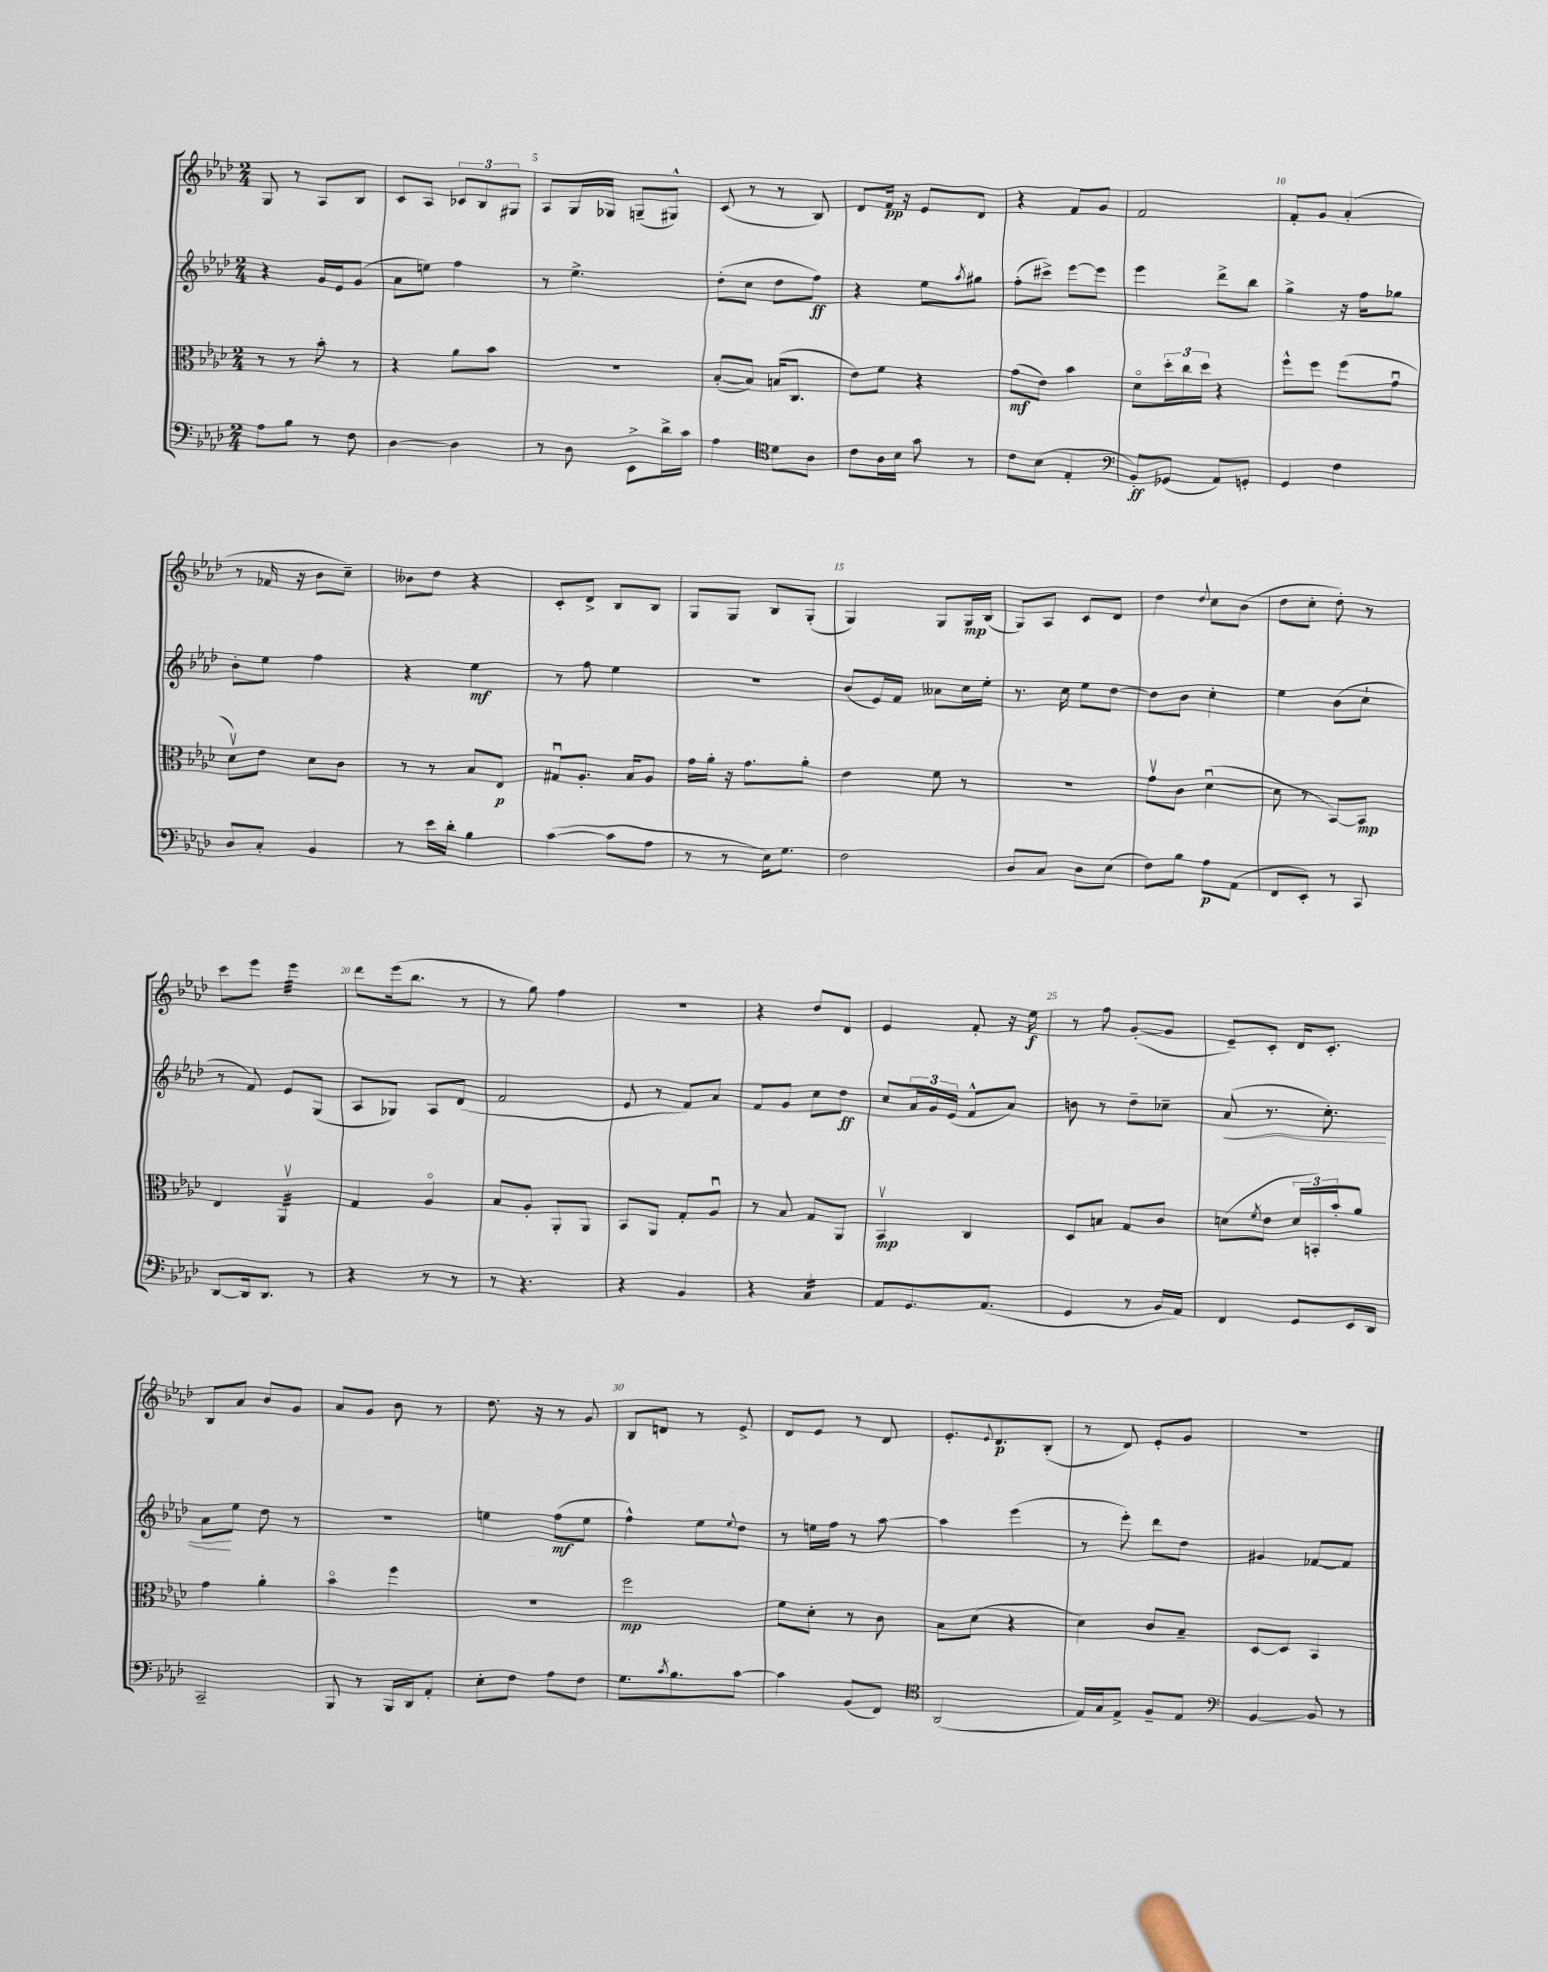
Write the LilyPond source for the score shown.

<<
\new StaffGroup <<
\new Staff = "s0" {
    \clef treble \key aes \major \numericTimeSignature \time 2/4
    g8 r8 aes8 bes8 |
    c'8 aes8 \tuplet 3/2 { ces'8 bes8 gis8 } |
    aes8 g16 ges16 g8--( gis8-^) |
    c'8( r8 r8 bes8) |
    des'8 f'16\pp r16 ees'8 des'8 |
    r4 f'8 g'8 |
    f'2 |
    f'8-. g'8 aes'4-.( |
    r8 fes'16 r16 bes'8 c''8--) |
    beses'8 des''8 r4 |
    c'8-. des'8-> bes8 bes8 |
    g8 g8 bes8 g8-.( |
    g4) g8 g16\mp bes16( |
    g8) aes8 c'8 des'8 |
    des''4 \appoggiatura { des''8 } c''8 bes'8( |
    des''8 c''8-. des''8-.) r8 |
    c'''8 ees'''8 ees'''4:32 |
    des'''8 ees'''16( bes''8. r8 |
    r8 g''8) f''4 |
    r2 |
    r4 des''8 des'8 |
    ees'4 f'8-. r16 ees''16\f |
    r8 f''8 g'8~-.( g'8 |
    ees'8--) c'8-. des'16 c'8.-. |
    bes8 aes'8 bes'8 g'8 |
    aes'8 g'8 bes'8 r8 |
    des''8. r16 r8 g'8 |
    bes8 d'8 r8 ees'8-> |
    des'8 ees'8 r8 des'8 |
    ees'8.-. \appoggiatura { ees'8 } des'8.\p bes8-.( |
    r8 des'8) ees'8-. g'8 |
    R2 \bar "|." |
}
\new Staff = "s1" {
    \clef treble \key aes \major \numericTimeSignature \time 2/4
    r4 g'16 ees'16 g'8( |
    aes'8 e''8) f''4 |
    r8 ees''4.-> |
    des''8-.( c''8 des''8 f''8\ff) |
    r4 ees''8 \acciaccatura { aes''8 } gis''8 |
    f''8-.( cis'''8->) ees'''8~ ees'''8 |
    ees'''4 des'''8-> bes''8 |
    g''4-> r16 f''16 ges''8 |
    bes'8-. ees''8 f''4 |
    r4 ees''4\mf |
    r8 f''8 ees''4 |
    r2 |
    bes'8( ees'16) f'16 aeses'8 c''16 ees''16-. |
    r8. c''16 ees''8 des''8~ |
    des''8 bes'8 c''4-. |
    ees''4 bes'8( c''8-! |
    r8 f'8) ees'8 g8( |
    aes8 ges8) aes8 des'8( |
    f'2 |
    ees'8 r8 f'8) aes'8 |
    f'8 g'8 c''8 des''8\ff |
    c''8 \tuplet 3/2 { aes'16 g'16 ees'16( } f'8-^ aes'8) |
    b'8 r8 des''8-- ces''8-- |
    aes'8\<( r8. c''8.-.) |
    aes'8\! ees''8 des''8 r8 |
    R2 |
    e''4 f''8\mf( e''8 |
    f''4-^) ees''8 \appoggiatura { ees''8 } des''8 |
    r8 e''16 f''16 r8 aes''8~ |
    aes''4 ees'''4( |
    r8 ees'''8-.) des'''8 des''8 |
    gis'4 fes'8~ fes'8 \bar "|." |
}
\new Staff = "s2" {
    \clef alto \key aes \major \numericTimeSignature \time 2/4
    r8 r8 bes'8-. r8 |
    r4 aes'8 bes'8 |
    r2 |
    bes8~-.( bes8) b16( c8. |
    ees'8) f'8 r4 |
    g'8\mf( ees'8) bes'4 |
    des'8\flageolet \tuplet 3/2 { des''16-. c''16 des''16 } r4 |
    f''8-^ f''8 f''8( g'8\downbow |
    des'8\upbow) ees'8 des'8 c'8 |
    r8 r8 bes8 ees8\p |
    gis8\downbow aes8.-. bes16 aes8 |
    g'16 aes'16-. r16 g'8. aes'8-. |
    ees'4 f'8 r8 |
    r2 |
    g'8\upbow c'8 des'4~\downbow( |
    des'8 r8 bes,8~) bes,8\mp |
    ees4 aes,4:32\upbow |
    g4 aes4\flageolet |
    bes8 aes8-. aes,8-. aes,8 |
    bes,8 aes,8 g8-. aes8\downbow |
    r8 bes8 g8 aes,8 |
    bes,4\upbow\mp c4 |
    des8 b8 g8 c'8 |
    d'8( \acciaccatura { f'8 } ees'8 \tuplet 3/2 { d'16 b,16-.) bes'16-. } aes'8 |
    g'4 aes'4-. |
    bes'4\flageolet f''4 |
    r2 |
    f''2\mp |
    f'8 des'8-. r8 c'8 |
    bes8 des'8( r4 |
    des'4) c'8 bes8-- |
    des8~ des8 bes,4 \bar "|." |
}
\new Staff = "s3" {
    \clef bass \key aes \major \numericTimeSignature \time 2/4
    aes8 bes8 r8 f8 |
    des4~ des4 |
    r8 des8 ees,8-> des'16-> c'16 |
    aes4 \clef tenor des'8 aes8 |
    c'8 aes16 bes16 g'8 r8 |
    c'8 bes8( ees4-. |
    \clef bass bes,8-.\ff) ges,8( aes,8) g,8-. |
    g,4 f4 |
    des8 c8-. bes,4 |
    r8 ees'16 des'16-. bes4 |
    c'4~( c'8 aes8 |
    r8 r8 ees16) g8. |
    f2 |
    des8 c8 des8 ees8( |
    f8) bes8 aes8\p aes,8( |
    f,8 ees,8-.) r8 c,8 |
    des,8~ des,16 des,8. r8 |
    r4 r8 r8 |
    r8 r4. |
    r4 bes,4 |
    r4 c4:16 |
    aes,8 g,8. aes,8.( |
    g,4 r8 bes,16 aes,16) |
    f,4 g,8 ees,16 des,16 |
    c,2-- |
    bes,,8 r8 bes,,16 des,16 aes,8-. |
    ees8-. f8 aes8 f8 |
    g8. \acciaccatura { c'8 } bes8. c'8~ |
    c'4 bes,8( f,8) |
    \clef tenor aes,2( |
    ees16) g16 ees8-> f8-- ees8 |
    \clef bass bes,4~ bes,8 r8 \bar "|." |
}
>>
>>
\layout { \context { \Score currentBarNumber = #3 \override BarNumber.break-visibility = ##(#f #t #t) barNumberVisibility = #(every-nth-bar-number-visible 5) } }
